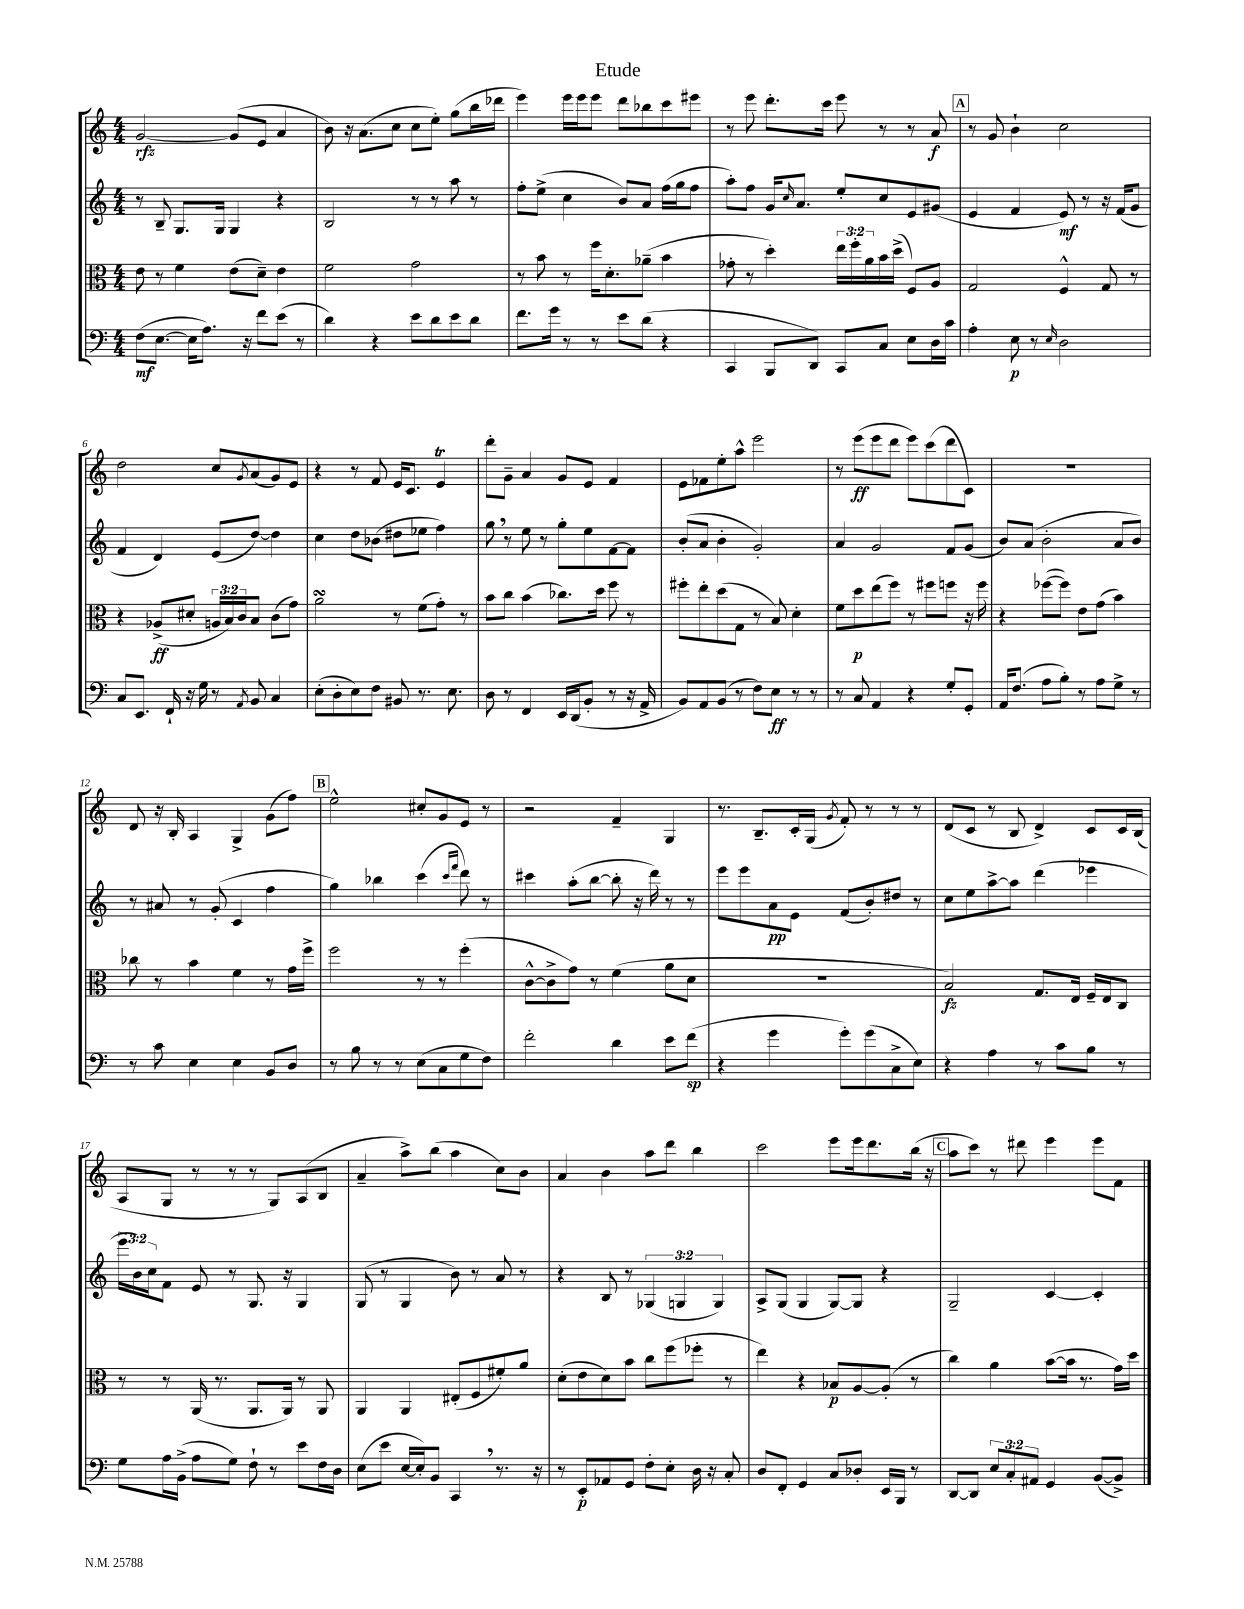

**kern	**kern	**kern	**kern
*staff4	*staff3	*staff2	*staff1
*clefF4	*clefC3	*clefG2	*clefG2
*k[]	*k[]	*k[]	*k[]
*M4/4	*M4/4	*M4/4	*M4/4
(8F\L	8e\	8r	[2g/
[8.E\J	8r	8B~/	.
.	4f\	8.G/L	.
16E\]LK	.	.	.
8.A\J)	.	.	.
.	.	16G/Jk	.
.	(8e\L	4G/	(8g/]L
16r	.	.	.
8f\L	8d~\J)	.	8e/J
(8e\J	4e\	4r	4a/
8r	.	.	.
=	=	=	=
4d\)	2f\	2B/	8b\)
.	.	.	16r
.	.	.	(8.a\L
4r	.	.	.
.	.	.	8cc\J
8e\L	2g\	8r	8cc\L
8d\	.	8r	8ee'\J)
8e\	.	8aa\	(8gg\L
8d\J	.	8r	16bb\L
.	.	.	16ddd-\JJ
=	=	=	=
8.f\L	8r	8ff'\L	4eee\)
.	8b\	(8ee^\J	.
16g\Jk	.	.	.
8r	8r	4cc\	16eee\LL
.	.	.	16eee\J
8r	16ff\LK	.	8eee\J
.	8.d'\	.	.
8e\L	.	8b/L)	8ddd\L
(8d\J	(8a-~\J	8a/J	8bb-\
4r	4b\	(16ff\LL	8ccc\
.	.	16gg\J	.
.	.	8ff\J	8eee#\J
=	=	=	=
4CC/	8g-'\	8aa'\L)	8r
.	8r	8ff\J	8eee\
8BBB/L	4dd'\)	16g/LK	8.ddd'\L
.	.	16qqcc/	.
.	.	8.a/J	.
8DD/J)	.	.	.
.	.	.	16ccc\Jk
8CC/L	24ee\LL	8ee'/L	8eee\
.	24ff'\	.	.
.	24a\	.	.
8C/J	16b\	8cc/	8r
.	(16dd^\JJ	.	.
8E\L	8F/L)	8e/	8r
16D\L	8A/J	(8g#/J	8a/
16c\JJ	.	.	.
=	=	=	=
4A'\	2G/	4e/	8r
.	.	.	8g/
8E\	.	4f/	4b`\
8r	.	.	.
16qqE/	.	.	.
2D\	4F^^/	8e/)	2cc\
.	.	8r	.
.	8G/	16r	.
.	.	(16f/LK	.
.	8r	8g/J	.
=	=	=	=
8C/L	4r	4f/	2dd\
8.EE/J	.	.	.
.	(8A-^/L	4d/)	.
16FF`/	.	.	.
16r	8d#'/J	.	.
16G\	.	.	.
8r	24A/LL	(8e/L	8cc/L
.	24B/)	.	.
.	24c/J	.	.
8qAA/	.	.	8qg/
8BB/	8B/J	[8dd/J)	(8a/
4C/	(8c\L	4dd\]	8g/)
.	8g\J)	.	8e/J
=	=	=	=
(8E'\L	2a\	4cc\	4r
8D'\	.	.	.
8E\)	.	8dd\L	8r
8F\J	.	(8b-\J	8f/
8BB#/	8r	8dd#\L	16e/LK
.	.	.	8.c/J
8.r	(8f\L	8ee-\J	.
.	8g'\J)	4ff\)	4e/
8.E\	.	.	.
.	8r	.	.
=	=	=	=
8D\	8b\L	8gg\	8ddd'\L
8r	8cc\J	8r	8g~\J
4FF/	(4b\	8ee\	4a/
.	.	8r	.
16EE/LL	8.cc-\L)	8gg'\L	8g/L
(16DD/J	.	.	.
8BB'/J	.	8ee\	8e/J
.	16dd\Jk	.	.
8r	8ff\	[8f\	4f/
16r	8r	8f\]J	.
16AA^/	.	.	.
=	=	=	=
8BB/L)	8ff#'\L	(8b'/L	8e\L
8AA/	8ee'\	8a/J	8f-\
(8BB/J	(8dd\	4b'\	8ee'\
8r	8G\J	.	8aa^^\J
8F\L)	8r	2g'/)	2eee\
8E\J	8B/)	.	.
8r	4d'\	.	.
8r	.	.	.
=	=	=	=
8r	8f\L	4a/	8r
8C/	8dd\	.	(8eee\L
4AA/	(8ee\	2g/	8eee\
.	8ff\J)	.	8ddd\J
4r	8r	.	8eee\L)
.	8ff#\L	.	(8ccc\
8G'/L	8ff\J	8f/L	8ddd\
8GG'/J	16r	(8g/J	8c\J)
.	16ff\	.	.
=	=	=	=
16AA/LK	4r	8b/L)	1r
(8.F/J	.	.	.
.	.	(8a/J	.
8A\L	([8ff-\L	2b'\	.
8B'\J)	8ff-\]J)	.	.
8r	8e\L	.	.
8A\L	(8g\J	.	.
8G^\J	4b\)	8a/L	.
8r	.	8b/J)	.
=	=	=	=
8r	8cc-\	8r	8d/
8c\	8r	8a#/	16r
.	.	.	16B'/
4E\	4b\	8r	4A/
.	.	(8g'/	.
4E\	4f\	4c/	4G^/
8BB/L	8r	4ff\	(8g\L
8D/J	16g\LL	.	8ff\J)
.	16ff^\JJ	.	.
=	=	=	=
8r	2ff\	4gg\)	2ee^^\
8B\	.	.	.
8r	.	4bb-\	.
8r	.	.	.
(8E\L	8r	(4ccc\	8cc#'/L
8C\	8r	.	8g/
.	.	16qqccc/LL	.
.	.	16qqfff/JJ	.
8G\	(4ff'\	8ddd\)	8e/J
8F\J)	.	8r	8r
=	=	=	=
2f'\	[8c^^\L	4ccc#\	2r
.	8c^\]	.	.
.	8g\J)	(8aa'\L	.
.	8r	[8bb\J	.
4d\	(4f\	8bb'\]	4f~/
.	.	16r	.
.	.	16ddd\)	.
8e\L	8a\L	8r	4G/
(8f\J	8d\J	8r	.
=	=	=	=
4r	1r	8eee\L	8.r
.	.	8eee\	.
.	.	.	8.B~/L
4g\	.	8a\	.
.	.	8e\J	16c'/L
.	.	.	(16G/JJ
.	.	.	8qg/
8g'\L)	.	(8f/L	8f'/)
(8g\	.	8b'/)	8r
8C^\	.	8dd#/J	8r
8E\J)	.	8r	8r
=	=	=	=
4r	2B/)	8cc\L	(8d/L
.	.	8ee\	8c/J
4A\	.	[8aa^\	8r
.	.	8aa\]J	8B/
8r	8.G/L	(4ddd\	4d^/)
8c\L	.	.	.
.	16E/Jk	.	.
8B\J	16F~/LL	4eee-\	8c/L
.	16E/J	.	.
8r	8C/J	.	16c/L
.	.	.	(16B/JJ
=	=	=	=
8G\L	8r	24eee\LL	8A/L
.	.	24b\)	.
.	.	24cc\J	.
16A\L	8r	8f\J	8G/J
(16BB^\JJ	.	.	.
8A\L	(16AA/	8e/	8r
.	8.r	.	.
8G\J)	.	8r	8r
8F`\	8.AA/L	8.G/	8r
8r	.	.	8G/L)
.	16AA/Jk)	16r	.
8e\L	8r	4G/	(8A/
16F\L	8AA/	.	8B/J
16D\JJ	.	.	.
=	=	=	=
(8E\L	4AA/	(8G/	4a~/
8e\J	.	8r	.
[16E/LL	4AA/	4G/	8aa^\L)
16E'/]J)	.	.	.
8BB/J	.	.	(8bb\J
4CC/	(8E#'/L	8b\)	4aa\
.	8F/	8r	.
8.r	8f#'/)	8a/	8cc\L)
.	8a/J	8r	8b\J
16r	.	.	.
=	=	=	=
8r	(8d'\L	4r	4a/
8EE'/L	8e\	.	.
8AA-/	8d\)	8B/	4b\
8GG/J	8b\J	8r	.
8F'\L	8cc\L	(6G-/	8aa\L
8E'\J	(8ff\	.	8ddd\J
.	.	6G/	.
16D\	8ff-'\J	.	4bb\
16r	.	.	.
.	.	6G/)	.
8C'/	8r	.	.
=	=	=	=
8D/L	4ee\)	8A^/L	2ccc\
8FF'/J	.	(8G/J	.
4GG/	4r	4G/	.
8C/L	8B-/L	[8G/L)	8eee\L
8D-'/J	[8A/	8G/]J	16eee\k
.	.	.	8.ddd\
16EE/LL	(8A'/]J	4r	.
16BBB/JJ	.	.	.
8r	8r	.	(16bb\Jk
.	.	.	16r
=	=	=	=
[8DD/L	4cc\)	2G~/	8aa\L
8DD/]J	.	.	8ccc\J)
12E/L	4a\	.	8r
12C'/	.	.	.
.	.	.	8ddd#\
12AA#/J	.	.	.
4GG/	([8b\L	[4c/	4eee\
.	16b\]Jk	.	.
.	8.r	.	.
([8BB/L	.	4c'/]	8eee\L
8BB^/]J)	16g\LL)	.	8f\J
.	16dd\JJ	.	.
==	==	==	==
*-	*-	*-	*-
